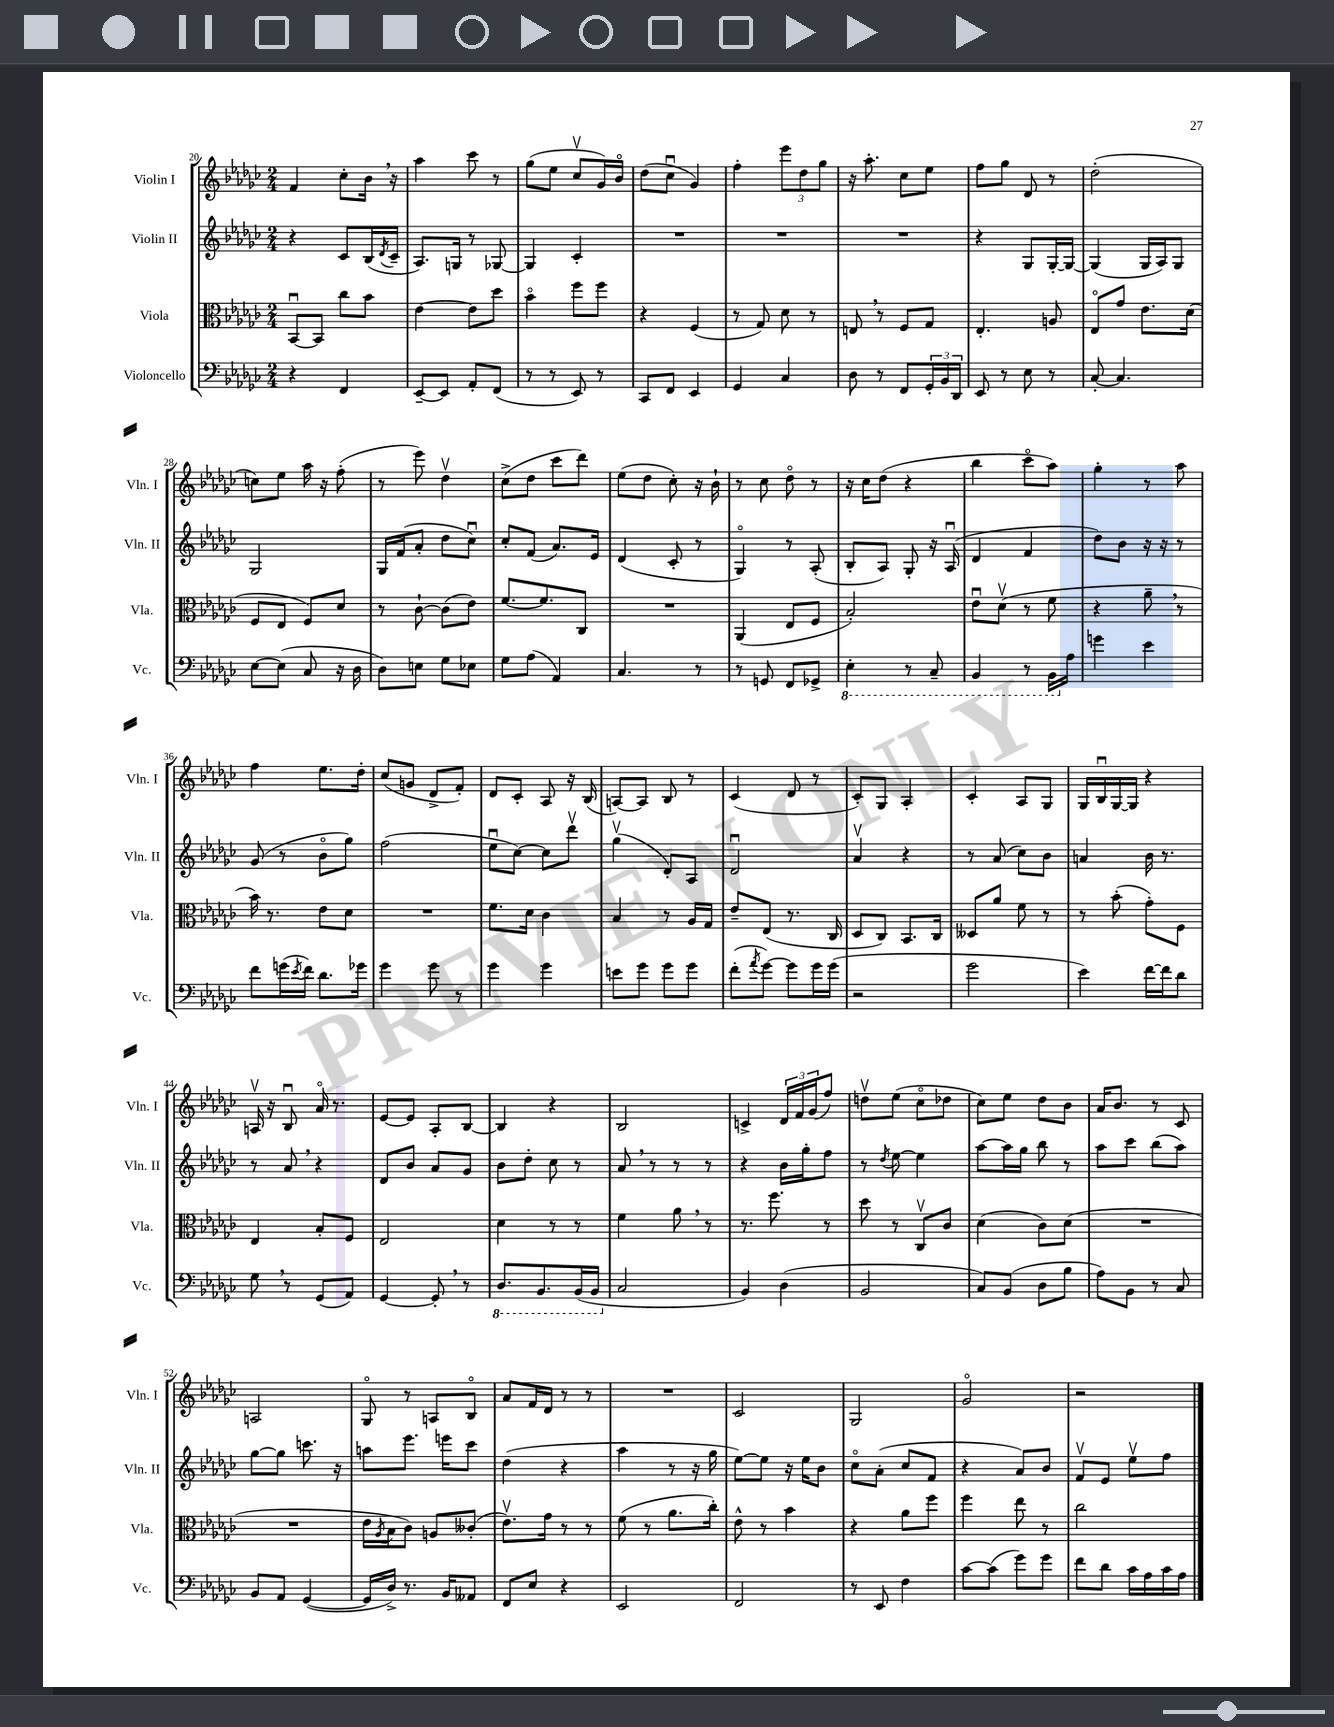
<<
\new StaffGroup <<
\new Staff = "s0" \with { instrumentName = "Violin I" shortInstrumentName = "Vln. I" } {
    \clef treble \key ges \major \numericTimeSignature \time 2/4
    f'4 ces''8-. bes'16 \breathe r16 |
    aes''4 ces'''8 r8 |
    ges''8( ees''8 ces''8\upbow ges'16) bes'16\flageolet |
    des''8( ces''8\downbow ges'4) |
    f''4-. \tuplet 3/2 { ees'''8 des''8 ges''8 } |
    r16 aes''8.-. ces''8 ees''8 |
    f''8 ges''8 des'8 r8 |
    des''2-.( |
    c''8) ees''8 aes''16 r16 f''8-.( |
    r8 ees'''8) des''4\upbow |
    ces''8->( des''8 ces'''8 des'''8) |
    ees''8( des''8 ces''8-.) r16 bes'16-! |
    r8 ces''8 des''8\flageolet r8 |
    r16 ces''16 des''8( r4 |
    bes''4 ces'''8\flageolet aes''8) |
    ges''4-. r8 aes''8 |
    f''4 ees''8. des''16-. |
    ces''8( g'8 des'8-> f'8-.) |
    des'8 ces'8-. aes8 r16 bes16( |
    a8~) a8 bes8 r8 |
    ces'4( des'8 r8 |
    ces'8-.) ges8 aes4-. |
    ces'4-. aes8 ges8 |
    ges16 bes16\downbow ges16~ ges16 r4 |
    a16\upbow r16 bes8\downbow aes'16\flageolet r8. |
    ees'8~ ees'8 aes8-. bes8~ |
    bes4 r4 |
    bes2 |
    c'4-> \tuplet 3/2 { des'16 f'16 ges'16( } f''8) |
    d''8\upbow ees''8( ces''8\flageolet des''8 |
    ces''8) ees''8 des''8 bes'8 |
    aes'16 bes'8. r8 ces'8 |
    a2 |
    ges8\flageolet r8 a8 bes8\flageolet |
    aes'8 f'16 des'16 r8 r8 |
    R2 |
    ces'2 |
    ges2 |
    ges'2\flageolet |
    r2 \bar "|." |
}
\new Staff = "s1" \with { instrumentName = "Violin II" shortInstrumentName = "Vln. II" } {
    \clef treble \key ges \major \numericTimeSignature \time 2/4
    r4 ces'8 bes16( \acciaccatura { des'8 } ces'16-- |
    aes8.) g16 r8 ges8~ |
    ges4 ces'4-. |
    R2 |
    R2 |
    R2 |
    r4 ges8 ges16~-. ges16~ |
    ges4( ges16 aes16) ges8 |
    ges2 |
    ges16 f'16( aes'8-. des''8 ces''8\downbow) |
    ces''8-. f'8( aes'8.) ees'16 |
    des'4( ces'8-. r8 |
    ges4\flageolet) r8 aes8-.( |
    bes8-. aes8) ges8-. r16 aes16\downbow( |
    des'4 f'4 |
    des''8) bes'8 r16 r16 r8 |
    ges'8( r8 bes'8\flageolet ges''8) |
    f''2( |
    ees''8\downbow ces''8~) ces''8 des'''8\upbow |
    ges''4\upbow( des'8-.) aes8 |
    des'2\downbow |
    aes'4\upbow r4 |
    r8 aes'8( ces''8) bes'8 |
    a'4 bes'16 r8. |
    r8 aes'8 \breathe r4 |
    des'8 bes'8 aes'8 ges'8 |
    bes'8 des''8-. ces''8 r8 |
    aes'8 \breathe r8 r8 r8 |
    r4 bes'16 ges''16-. f''8 |
    r8 \acciaccatura { des''8 } ees''8~ ees''4 |
    aes''8~ aes''16 ges''16 bes''8 r8 |
    aes''8 ces'''8 bes''8( aes''8) |
    ges''8~ ges''8 c'''8. r16 |
    a''8 ees'''8. e'''16 ces'''8 |
    des''4( r4 |
    aes''4 r8 r16 ges''16 |
    ees''8~) ees''8 r16 ees''16 bes'8 |
    ces''8\flageolet aes'8-.( ces''8 f'8 |
    r4 aes'8) bes'8 |
    f'8\upbow ees'8 ees''8\upbow f''8 \bar "|." |
}
\new Staff = "s2" \with { instrumentName = "Viola" shortInstrumentName = "Vla." } {
    \clef alto \key ges \major \numericTimeSignature \time 2/4
    bes,8~\downbow bes,8 ces''8 bes'8 |
    ees'4~ ees'8 des''8 |
    bes'4\flageolet f''8 f''8 |
    r4 f4( |
    r8 ges8) des'8 r8 |
    e8 \breathe r8 f8 ges8 |
    ees4.-. a8 |
    ees8\flageolet ges'8 ees'8. des'16( |
    f8 ees8 f8) des'8 |
    r8 ces'8~-! ces'8( ees'8) |
    f'8.~ f'8. ces8 |
    R2 |
    aes,4( ees8 f8 |
    bes2-.) |
    ees'8\downbow des'8\upbow( r8 f'8 |
    r4 aes'8-- \breathe r8 |
    bes'16) r8. ees'8 des'8 |
    R2 |
    f'8. des'16 ces'4 |
    bes4 r8 aes16 ges16 |
    ees'8-- ees8( r8. ces16 |
    des8 ces8) bes,8. ces16 |
    deses8 aes'8 f'8 r8 |
    r8 bes'8-.( ges'8-.) f8 |
    ees4 bes8-. f8 |
    ees2 |
    des'4 r8 r8 |
    f'4 aes'8 \breathe r8 |
    r8. f''8. r8 |
    des''8 r8 ces8\upbow ces'8 |
    des'4( ces'8) des'8( |
    R2 |
    R2 |
    ees'16 \acciaccatura { aes8 } bes16 ces'8) a8 ceses'8-.( |
    ees'8.\upbow) ges'16 r8 r8 |
    f'8( r8 aes'8. ces''16-.) |
    ees'8-^ r8 bes'4 |
    r4 aes'8 f''8 |
    f''4 ees''8 r8 |
    ces''2 \bar "|." |
}
\new Staff = "s3" \with { instrumentName = "Violoncello" shortInstrumentName = "Vc." } {
    \clef bass \key ges \major \numericTimeSignature \time 2/4
    r4 f,4 |
    ees,8~-- ees,8 aes,8-. f,8( |
    r8 r8 ees,8) r8 |
    ces,8 f,8 ees,4 |
    ges,4 ces4 |
    des8 r8 f,8 \tuplet 3/2 { ges,16-. bes,16 des,16 } |
    ees,8 r8 ees8 r8 |
    ces8~-. ces4. |
    ees8~ ees8( ces8 r16 des16 |
    des8) e8 ges8 ees8 |
    ges8 aes8( aes,4) |
    ces4. r8 |
    r8 g,8 f,8 ges,8-> |
    \ottava #-1 ees,4-. r8 ces,8-- |
    bes,,4 r8 bes,,16 \ottava #0 aes16 |
    g'4 ees'4 |
    f'8 g'16( \acciaccatura { ees'8 } f'16) des'8. ges'16 |
    ges'4 ges'8 r8 |
    ges'4 ges'4 |
    e'8 ges'8 ges'8 ges'8 |
    f'8-.( \acciaccatura { aes'8 } ges'8~) ges'8 ges'16 ges'16( |
    r2 |
    ges'2 |
    ees'4) f'16~ f'16 des'8 |
    ges8 \breathe r8 ges,8( aes,8) |
    ges,4~ ges,8-. \breathe r8 |
    \ottava #-1 des,8. bes,,8. bes,,16( bes,,16 \ottava #0 |
    ces2 |
    bes,4) des4( |
    bes,2 |
    ces8) bes,8( des8 bes8 |
    aes8) bes,8 r8 ces8 |
    bes,8 aes,8 ges,4~( |
    ges,16 des16->) r8. bes,16 aeses,8 |
    f,8 ees8 r4 |
    ees,2 |
    f,2 |
    r8 ees,8 f4 |
    ces'8~ ces'8( ges'8) ges'8 |
    f'8 des'8 ces'16 aes16 ces'16 aes16 \bar "|." |
}
>>
>>
\layout { \context { \Score currentBarNumber = #20 } }
